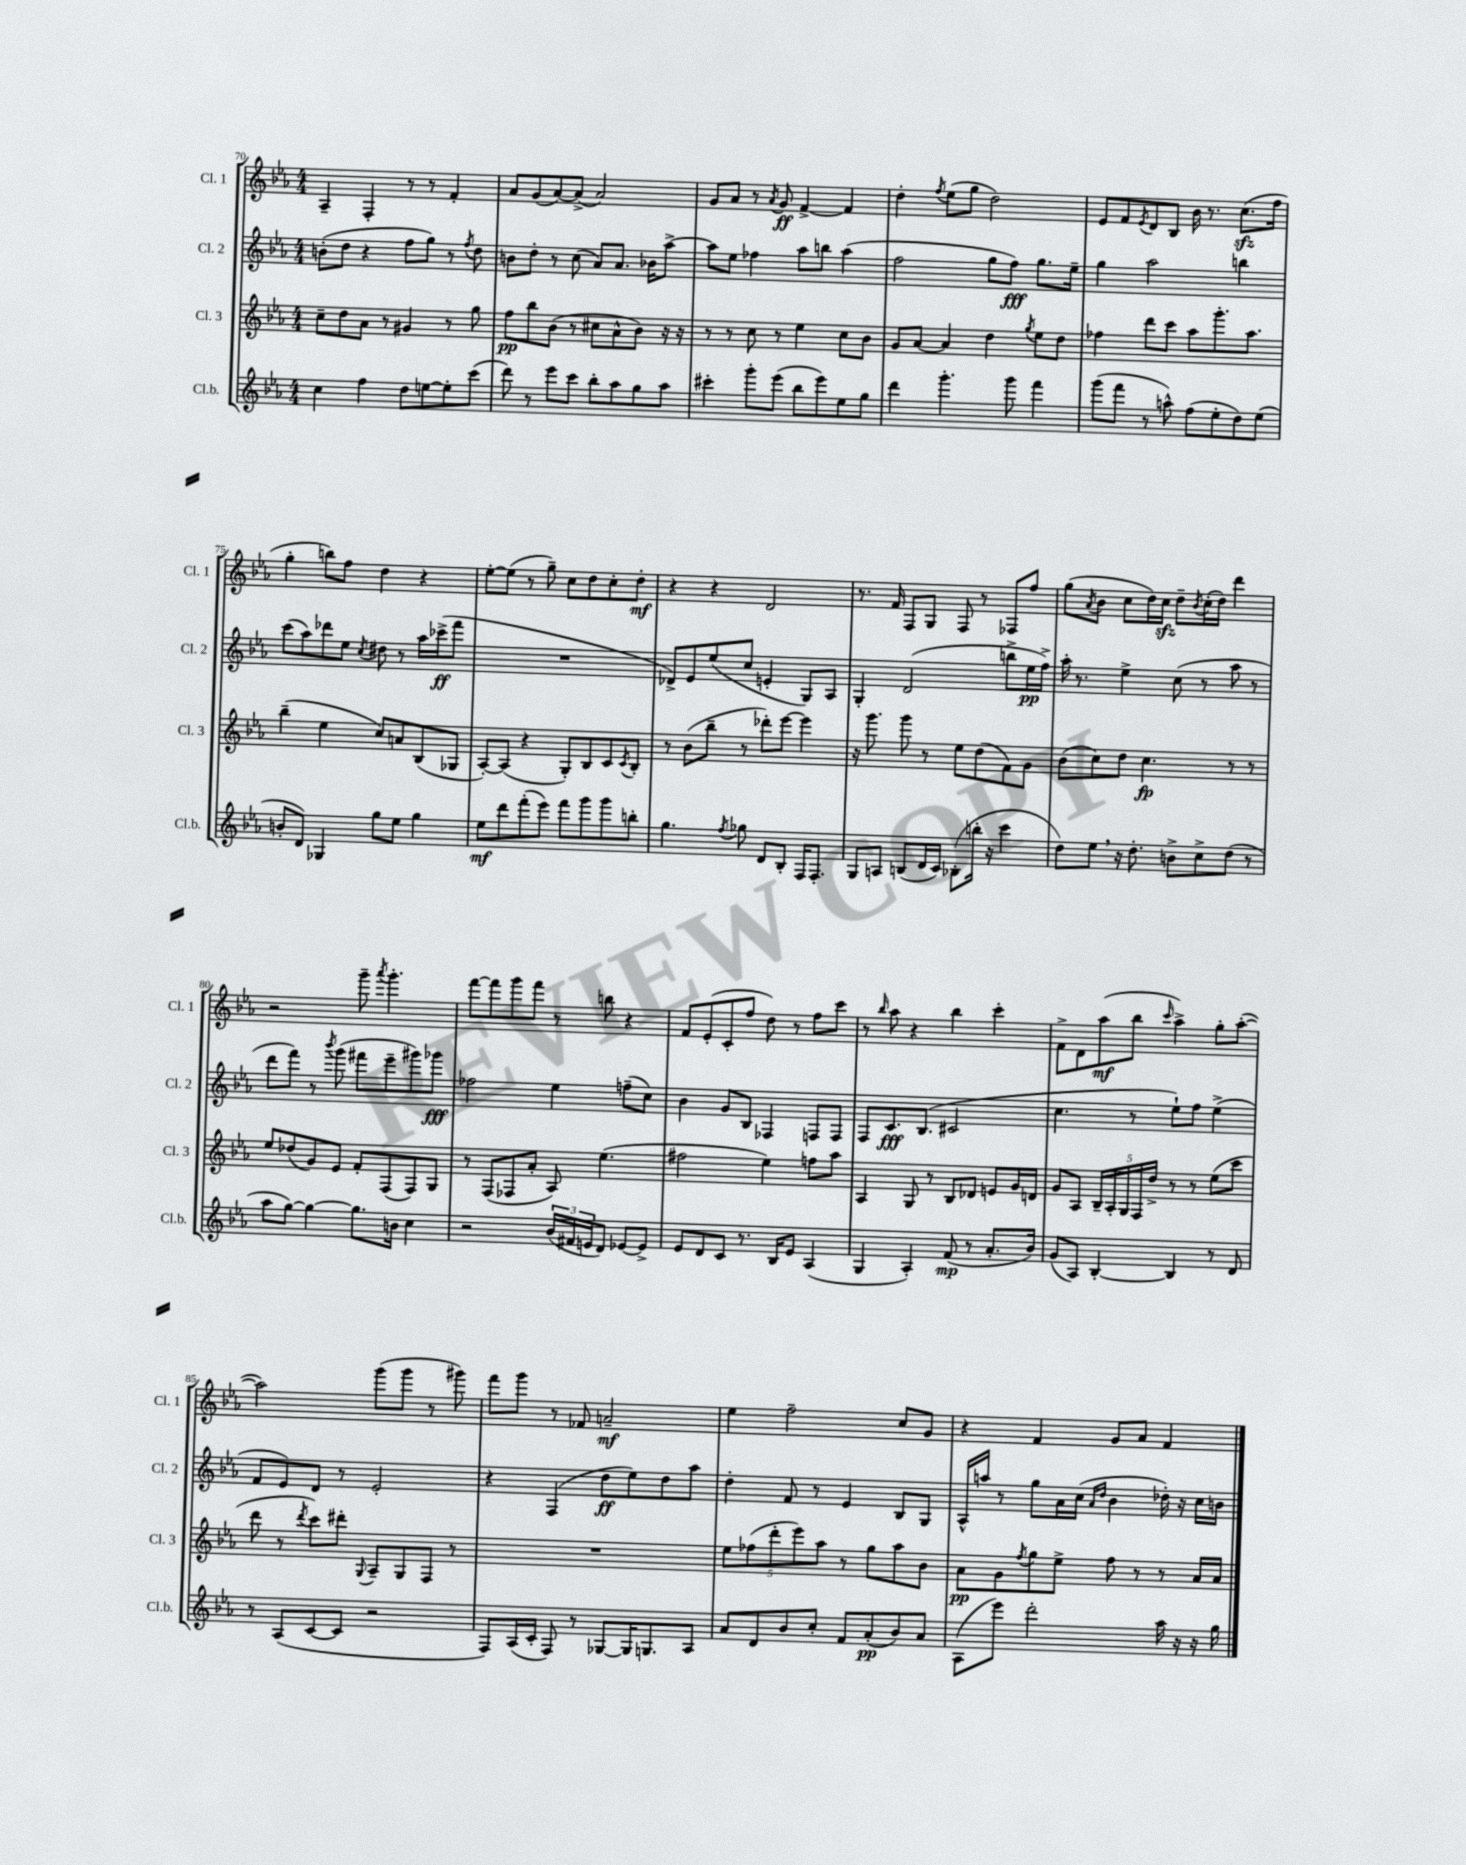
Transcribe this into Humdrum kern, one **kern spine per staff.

**kern	**kern	**kern	**kern
*staff4	*staff3	*staff2	*staff1
*clefG2	*clefG2	*clefG2	*clefG2
*k[b-e-a-]	*k[b-e-a-]	*k[b-e-a-]	*k[b-e-a-]
*M4/4	*M4/4	*M4/4	*M4/4
4cc\	8cc~\L	(8b'\L	4A-~/
.	8dd\	8dd\J	.
4ff\	8a-\J	4r	4F'/
.	8r	.	.
8dd\L	4g#/	8ff\L	8r
[8ee\	.	8gg\J)	8r
8ee'\]	8r	8r	4f'/
.	.	8qff/	.
(8ccc\J	8gg\	8dd\	.
=	=	=	=
8ddd\)	8ff\L	8b\L	8a-/L
8r	8bb-\	8dd'\J	(8g/
8eee-\L	(8b-\J	8r	[8a-/)
8ccc\J	8r	(8cc\	(8a-^/]J
8bb-'\L	8cc#\L	8a-/L)	2a-/)
8aa-\	8a-^^\	8.a-/J	.
8gg\	8b-\J)	.	.
.	.	16b-\LK	.
8aa-\J	16r	[8aa-^\J	.
.	16r	.	.
=	=	=	=
4ccc#'\	8r	8aa-\]L	8g/L
.	8r	8ee-\J	8a-/J
8ggg'\L	8cc\	4ff-\	8r
.	.	.	8qa-/
(8eee-\J	8r	.	8g/
8bb-\L	4ee-\	8aa-\L	[4f^/
8eee-\)	.	8bb\J	.
8ee-\	8cc\L	(4aa-\	4f/]
8gg\J	8b-\J	.	.
=	=	=	=
4ddd\	8g/L	2ff\	4dd'\
.	[8a-/J	.	.
.	.	.	8qff/
4.ggg'\	4a-/]	.	(8ee-\L
.	.	.	8gg\J
.	4dd\	8gg\L	2dd\)
8ggg\	.	8ff\J)	.
.	8qgg/	.	.
4fff\	8ee-\L	8.gg\L	.
.	8dd\J	.	.
.	.	16ee-~\Jk	.
=	=	=	=
(8ggg\L	4ff-\	4gg\	8e-/L
8fff\J	.	.	8f/
.	.	.	8qe-/
8r	8ddd\L	2aa-\	8d/
8aa^^\)	8ccc\J	.	8B-/J
(8ff\L	8aa-\L	.	16b-\
.	.	.	8.r
8ee-'\	8.ggg'\	.	.
8dd\)	.	4bb\	(8.cc\L
.	8.aa-\J	.	.
(8ee-\J	.	.	.
.	.	.	16ff\Jk
=	=	=	=
8b'/L	(4bb-~\	(8ccc\L	4gg'\
8d/J)	.	8aa-\)	.
4G-/	4ee-\	8ddd-\	8bb\L)
.	.	8ee-\J	8ff\J
.	.	8qcc/	.
8gg\L	8cc/L)	8dd#\	4dd\
8ee-\J	8a/	8r	.
4gg\	(8B-/	16aa-\LL	4r
.	.	(16ccc-^\J	.
.	8G-/J	8fff\J	.
=	=	=	=
8ee-\L	[8A-'/L)	1r	[8ee-'\L
8ddd\	(8A-/]J	.	(8ee-\]J
(8fff'\	4r	.	8r
8eee-\J)	.	.	8gg~\)
8fff\L	8G'/L)	.	8cc\L
8ggg\	8B-/	.	8dd\
8ggg\	8c/	.	8cc'\
.	8qc/	.	.
8bb'\J	8B-'/J	.	8dd'\J
=	=	=	=
4.gg\	8r	8d-^/L)	4r
.	(8b-\L	8e-/	.
.	8bb-~\J	(8ee-/	4r
8qff/	.	.	.
8gg-\	8r	8cc/J	.
8d/L	8ddd-'\L)	4e'/	2d/
8B-'/J	[8eee-\J	.	.
16F/LK	4eee-\]	8G/L)	.
8.F'/J	.	.	.
.	.	8A-/J	.
=	=	=	=
8G/L	16r	4G'/	8.r
.	8.ggg\	.	.
8A/J	.	.	.
.	.	.	16f/
(8B/L	8ggg\	(2d/	8F/L
16d/L	8r	.	8G/J
16c/JJ)	.	.	.
(8B-'\L	8ee-\L	.	8F/
16bb'\Jk	(8dd\	.	8r
16r	.	.	.
4ccc\	8f\)	8bb^\L	8F-/L
.	8g\J	16ee-\L	8ff/J
.	.	16ff^\JJ)	.
=	=	=	=
8dd\L)	(8b-\L	16aa-'\	(8gg\L
.	.	8.r	.
.	.	.	8qa-/
8ee-\J	8cc\)	.	8b-\J
16r	8dd\J	4ee-^\	8cc\L
8.dd'\	.	.	.
.	4.cc\	.	16dd\L)
.	.	.	16cc\JJ
8b^\L	.	(8cc\	8dd~\L
.	.	.	8qb-/
8cc^\	.	8r	(16cc'\L
.	.	.	16dd\JJ)
(8dd\J	8r	8aa-\	4ddd\
8r	8r	8r	.
=	=	=	=
8aa-\L	8ee-/L	8ddd\L	2r
[8gg\J)	(8dd-/	8fff\J)	.
4gg\_	8g/)	8r	.
.	.	8qbbb-/	.
.	8e-/J	(8ggg\	.
8.gg\]L	8f'/L	8fff#\L	8ggg~\
.	.	.	8qaaa-/
.	(8F/	8eee-~\	4.ggg'\
16b\Jk	.	.	.
4cc\	8F/)	8ggg#\)	.
.	8G/J	8ggg-\J	.
=	=	=	=
2r	8r	2ff-\	[8fff\L
.	(8F/L	.	8fff\]
.	8F-/	.	8ggg\
.	8a-'/J	.	8fff\J
(24b-/LL	8A-/)	4ee-\	8r
24f#/	.	.	.
24e/J	.	.	.
8d/J)	(4.ee-\	.	8bb\
[8e-/L	.	(8ff~\L	4r
8e-^/]J	.	8cc\J)	.
=	=	=	=
8e-/L	2ff#\	4b-\	8f/L
8d/	.	.	(8e-'/
8c/J	.	8g/L	8c'/
8.r	.	8B-/J	8ff/J
.	4ee-\)	4F-/	8dd\)
16B-/LK	.	.	.
8e-/J	.	.	8r
(4A-/	8ff\L	8F/L	8ff\L
.	8aa-\J	8F/J	8ccc\J
=	=	=	=
4G/	4A-/	8F/L	8r
.	.	.	16qqbb-/
.	.	8.c/	8aa-\
4A-'/)	8G/	.	4r
.	.	(8.B-/J	.
.	8r	.	.
(8f/	8B-/L	2c#/	4bb-\
8r	8d-/J	.	.
8.a-'/L	8e/L	.	4ccc'\
.	16g/L	.	.
16b-/Jk)	16d/JJ	.	.
=	=	=	=
(8g/L	8g/L	4.cc\	8f^\L
8A-/J)	8A-/J	.	8d\
[4B-'/	20B-~/LL	.	(8aa-\
.	20A-'/	.	.
.	20G/	.	.
.	.	8r	8bb-\J
.	20F/	.	.
.	20dd^/JJ	.	.
.	.	.	16qqccc/
4B-/]	8r	8ee-`\L)	4aa-^\)
.	8r	8ff\J	.
8r	(8ee-\L	(4ee-^\	8gg'\L
8d/	8ccc\J	.	([8aa-'\J
=	=	=	=
8r	8ddd\	8f/L	2aa-\])
(8A-/L	8r	8e-/)	.
.	8qddd/	.	.
[8c/	8ccc\L)	8d/J	.
8c/]J	8ddd#'\J	8r	.
.	8qqG/	.	.
2r	8A-~/L	2e-'/	(8ggg\L
.	8G/	.	8ggg\J
.	8F/J	.	8r
.	8r	.	8ggg#\)
=	=	=	=
8F/L)	1r	4r	8fff\L
(16A-/L	.	.	8ggg\J
16c'/JJ	.	.	.
8F/)	.	(4F/	8r
8r	.	.	8f-/
[8G-/L	.	8dd\L	2a~/
16G-/]K	.	8ee-\)	.
8.G/	.	.	.
.	.	8dd\	.
8A-/J	.	8aa-\J	.
=	=	=	=
8a-/L	10ee-\L	4dd'\	4ee-\
.	(10ff-\	.	.
8d/	.	.	.
.	10ddd'\	.	.
8b-/	.	8f/	2ff~\
.	10eee-\)	.	.
8cc'/J	.	8r	.
.	10aa-\J	.	.
8f/L	8r	4e-/	.
(8a-'/	8gg\L	.	.
8b-/)	8aa-\	8B-/L	8cc/L
8a-/J	8b-\J	8G/J	8g/J
=	=	=	=
(8A-\L	8a-\L	16A-^^/LL	4r
.	.	16aa/JJ	.
8eee-\J)	8g\	8r	.
.	8qff/	.	.
2ddd'\	8gg\	8gg\L	4f/
.	8ee-^\J	16a-\L	.
.	.	(16cc\JJ	.
.	.	16qqa-/LL	.
.	.	16qqdd/JJ	.
.	8ff\	4b-\	8g/L
.	8r	.	8a-/J
16aa-\	8r	16dd-'\)	4f/
16r	.	16r	.
16r	16a-/LL	16cc\LL	.
16gg\	16a-/JJ	16b\JJ	.
==	==	==	==
*-	*-	*-	*-
